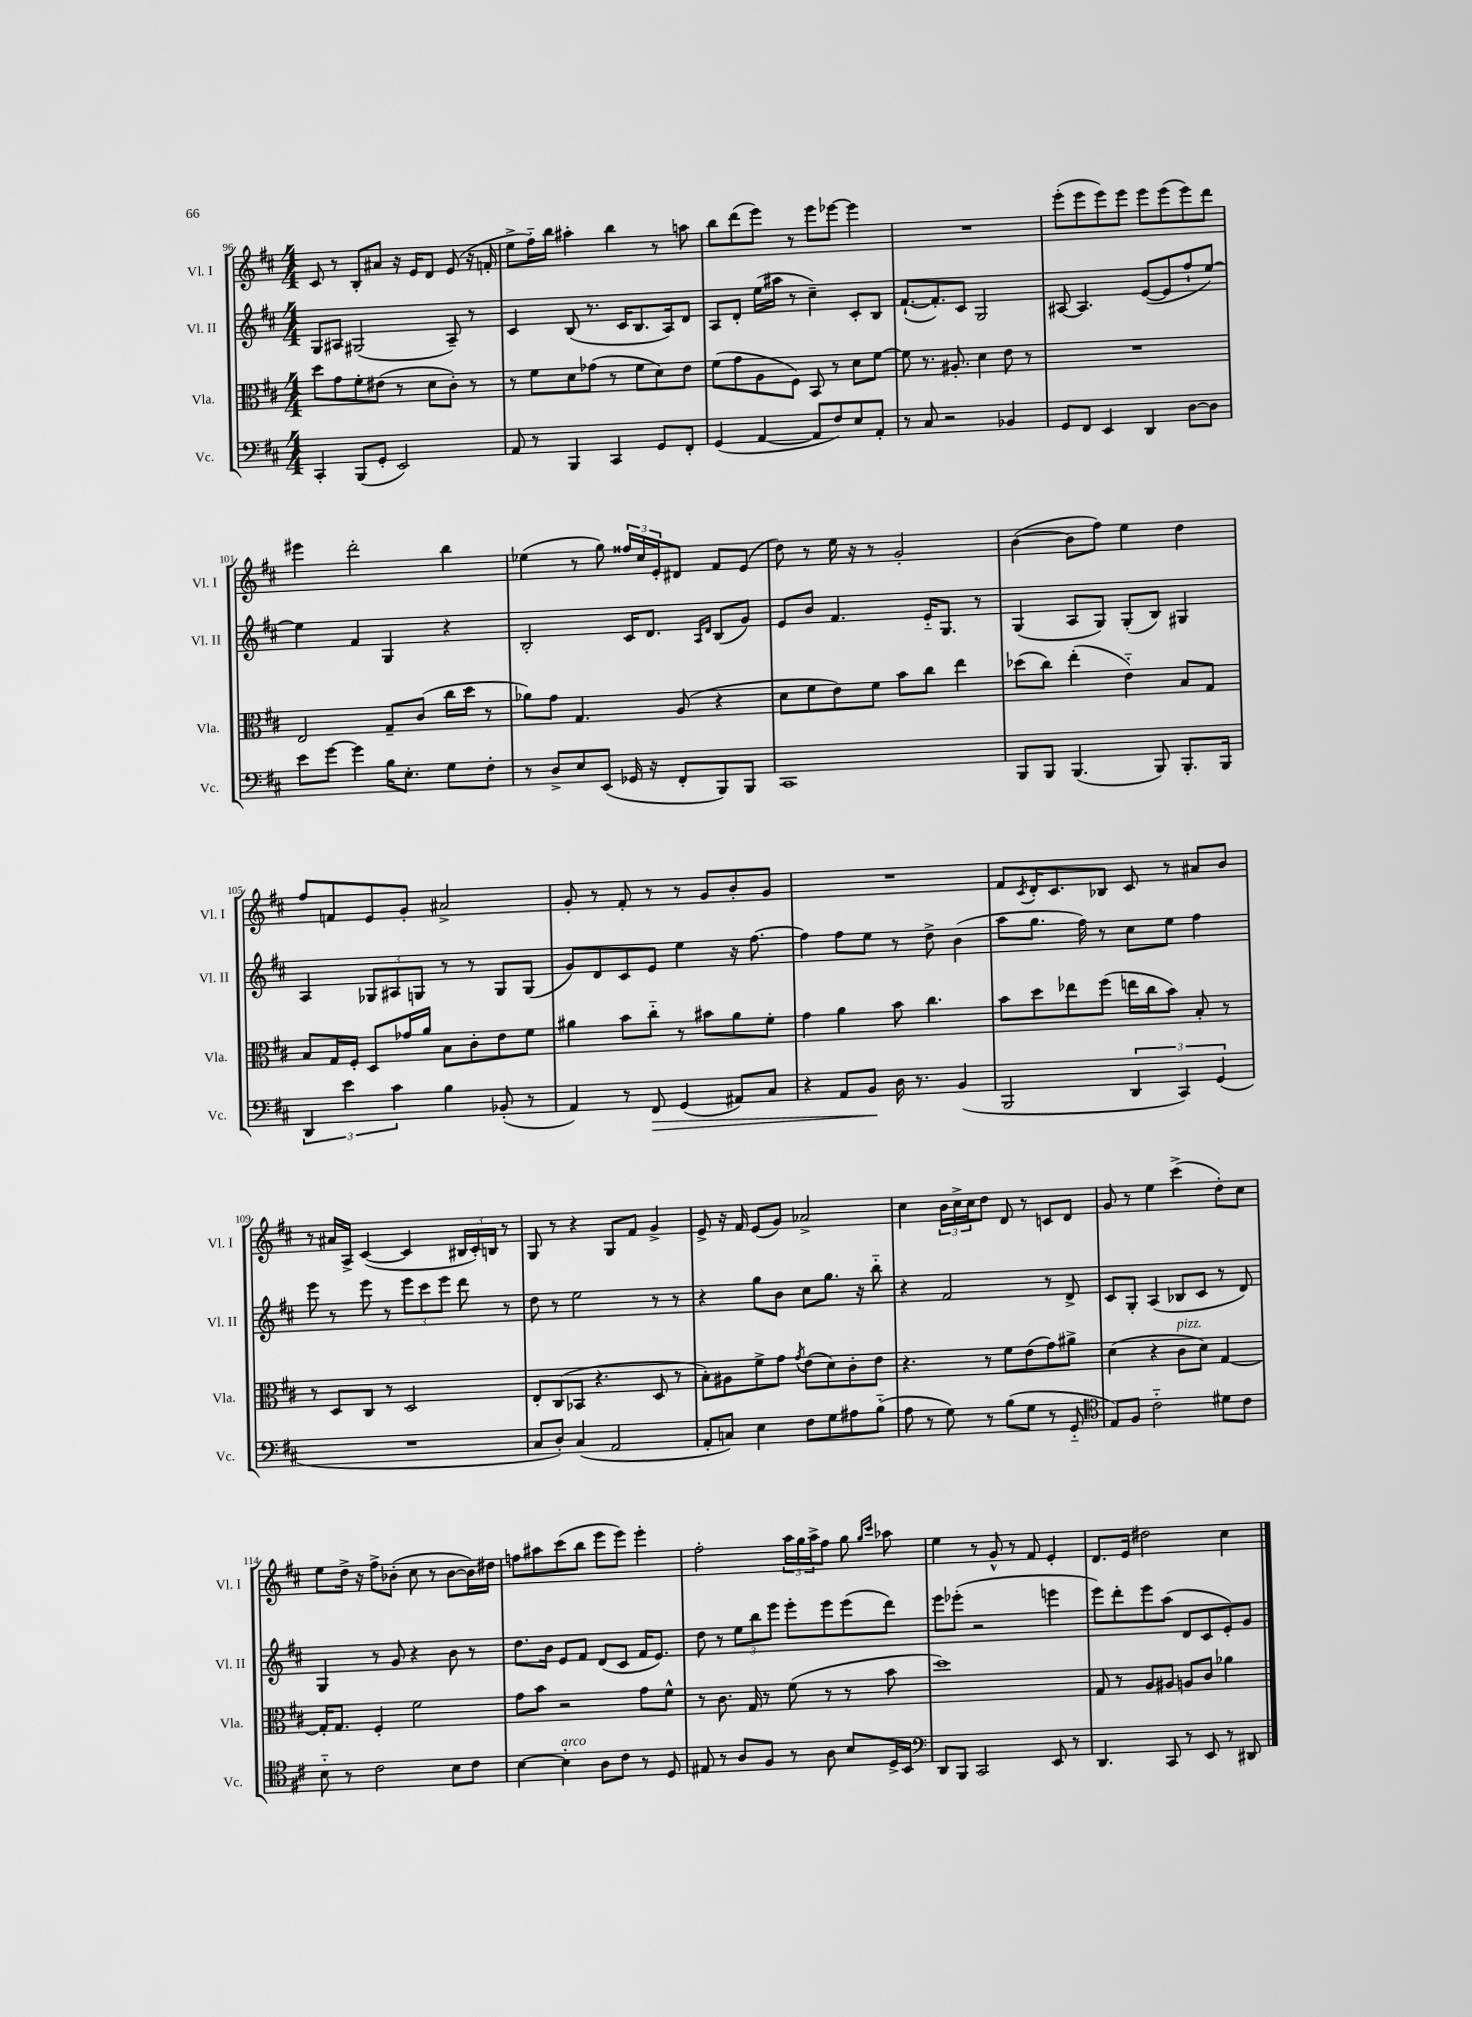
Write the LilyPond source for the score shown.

<<
\new StaffGroup <<
\new Staff = "s0" \with { instrumentName = "Vl. I" shortInstrumentName = "Vl. I" } {
    \clef treble \key d \major \numericTimeSignature \time 4/4
    cis'8 r8 b8-. ais'8 r16 e'16 d'8 e'8( r16 f'16-. |
    e''8-> fis''16-_) b''16 ais''4-. b''4 r8 a''8 |
    b''8 d'''8( e'''8) r8 e'''8 ees'''8~ ees'''4 |
    R1 |
    e'''8-.( e'''8 e'''8) e'''8 e'''8 e'''8( e'''8) d'''8 |
    eis'''4 d'''2-. b''4 |
    ees''4( r8 g''8) \tuplet 3/2 { fisis''16 cis''16 e'16-. } dis'8 fis'8 e'8( |
    d''8) r8 e''16 r16 r8 g'2-. |
    b'4~( b'8 fis''8) e''4 d''4 |
    fis''8 f'8 e'8 g'8-. ais'2-> |
    g'8-. r8 fis'8-. r8 r8 g'8 b'8-. g'8 |
    R1 |
    fis'8 \acciaccatura { cis'8 } d'16-. cis'8. bes8 cis'8 r8 ais'8 b'8 |
    r8 ais'16 a16-> cis'4~( cis'4 \tuplet 3/2 { bis16 cis'16-.) b16 } r8 |
    g8 r8 r4 g8 fis'8 g'4-> |
    e'8-> r16 fis'16 e'8( g'8) aes'2-> |
    cis''4 \tuplet 3/2 { b'16 cis''16-> cis''16 } d''8 d'8 r8 c'8 d'8 |
    g'8 r8 e''4 cis'''4->( d''8-.) cis''8 |
    e''8 d''16-> r16 fis''8-> bes'8-.( cis''8 r8 bes'8~ bes'16) dis''16 |
    f''8 ais''8 cis'''8( b''8 e'''8 e'''8) e'''4-. |
    fis''2-. \tuplet 3/2 { a''16 g''16 a''16-> } fis''8 g''8 \grace { g''16 cis'''16 } aes''8 |
    e''4 r8 g'8-^ r8 fis'8 e'4-. |
    d'8. e'16 dis''2 cis''4 \bar "|." |
}
\new Staff = "s1" \with { instrumentName = "Vl. II" shortInstrumentName = "Vl. II" } {
    \clef treble \key d \major \numericTimeSignature \time 4/4
    g8 ais8 gis2( ais8--) r8 |
    cis'4 b8( r8. cis'16 b8. a16) d'8 |
    a8 d'8-. e''16( ais''16 r8 cis''4--) cis'8-. b8 |
    fis'8.~-!( fis'8.-.) cis'8 g2 |
    ais8~ ais4. e'8~( e'8 fis''8-! e''8~) |
    e''4 fis'4 g4 r4 |
    b2-. cis'16 d'8. \grace { a16 d'16 } b8( g'8) |
    e'8 b'8 fis'4. e'16-_ g8. r8 |
    g4( a8 g8) g8-.( b8) gis4 |
    a4 \tuplet 3/2 { ges8 ais8 g8 } r8 r8 g8 g8( |
    g'8) d'8 cis'8 e'8 e''4 r16 fis''8.~ |
    fis''4 fis''8 e''8 r8 d''8-> b'4( |
    a''8 g''8. fis''16) r8 cis''8 e''8 fis''4 |
    e'''8 r8 e'''8 r8 \tuplet 3/2 { e'''8 cis'''8 e'''8 } d'''8 r8 |
    d''8 r8 e''2 r8 r8 |
    r4 g''8 b'8 cis''8 g''8. r16 b''8-_ |
    r4 fis'2 r8 d'8-> |
    cis'8 g8-. a4( bes8 cis'8 r8 d'8) |
    g4 r8 g'8 r4 b'8 r8 |
    d''8. b'16 e'8 fis'8 d'8( cis'8 fis'16 e'8.) |
    d''8 r8 \tuplet 3/2 { e''8 b''8 e'''8 } e'''8-. e'''8 e'''8( d'''8) |
    e'''8 ees'''8-.( r2 e'''4 |
    e'''8) d'''8-. e'''8 a''8( d'8 cis'8 e'8-.) g'8 \bar "|." |
}
\new Staff = "s2" \with { instrumentName = "Vla." shortInstrumentName = "Vla." } {
    \clef alto \key d \major \numericTimeSignature \time 4/4
    d''8 g'8 fis'8-. eis'8( r8 d'8 cis'8-.) r8 |
    r8 fis'8 d'8 ges'8( r8 fis'8 d'8) e'8 |
    fis'8( g'8 a8 fis8) b,8 r8 d'8 fis'8~ |
    fis'8 r8. ais8.-. d'4 e'8 r8 |
    R1 |
    e2 g8-- cis'8( cis''16 d''16 r8 |
    aes'8) g'8 g4. a8( r4 |
    d'8 fis'8 e'8) fis'8 b'8 cis''8 e''4 |
    des''8( cis''8) e''4-.( e'4-_) b8 g8 |
    b8 g16 fis16-. d8 ges'16 a'16 b8 cis'8-. e'8 fis'8 |
    ais'4 b'8 cis''8-_ r8 bis'8 ais'8 fis'8-. |
    g'4 a'4 b'8 cis''4. |
    b'8 d''8 ees''8 fis''8( e''16 cis''16 b'8) b8-. r8 |
    r8 d8 cis8 r8 d2 |
    e8-. cis8( bes,8 r4. d8 r8 |
    b8-.) ais8 fis'8-> g'8 \acciaccatura { g'8 } e'8( d'8) cis'8-. e'8 |
    r4. r8 fis'8 e'8( g'8) ais'8-> |
    d'4( r4 cis'8^\markup { \italic "pizz." } d'8) g4~ |
    g16-. g8. fis4-. fis'2 |
    g'8 b'8 r2 g'8 fis'8-^ |
    r8 cis'8. g16 r8 fis'8( r8 r8 b'8 |
    d''1) |
    g8 r8 a8 ais8 a8 cis'8 aes'4 \bar "|." |
}
\new Staff = "s3" \with { instrumentName = "Vc." shortInstrumentName = "Vc." } {
    \clef bass \key d \major \numericTimeSignature \time 4/4
    cis,4-. b,,8( g,8-. e,2) |
    a,8 r8 b,,4 cis,4 g,8 fis,8-. |
    g,4( a,4~ a,8 fis8) e8 a,8-. |
    r8 cis8 r2 bes,4 |
    g,8 fis,8 e,4 d,4 d8~ d8 |
    e'8 g'8~ g'4 b16 e8.-. g8 fis8-. |
    r8 d8-> e8 e,8( ges,16 r16 fis,8-. b,,8) b,,8 |
    cis,1 |
    b,,8 b,,8 b,,4.( b,,8) b,,8.-. b,,16 |
    \tuplet 3/2 { d,4 e'4 cis'4 } b4 bes,8-.( r8 |
    a,4) r8 fis,8\> g,4( ais,8) cis8 |
    r4 a,8 b,8\! d16 r8. b,4( |
    b,,2 \tuplet 3/2 { d,4 cis,4) g,4( } |
    R1 |
    cis8 d8-.) cis4( a,2 |
    a,8-. c8) e4 fis8 g8 ais8 b8-_( |
    a8 r8 g8) r8 b8( g8 r8 g,8-_ |
    \clef tenor e8) fis8 cis'2-_ dis'8 cis'8 |
    b8-_ r8 cis'2 b8 cis'8 |
    b4~ b4-.^\markup { \italic "arco" } a8 cis'8 r8 d8 |
    eis8 r8 a8 fis8 r8 a8 b8 d16-> b,16 |
    \clef bass d,8 b,,8 cis,2 e,8 r8 |
    d,4. cis,8 r8 e,8 r8 dis,8 \bar "|." |
}
>>
>>
\layout { \context { \Score currentBarNumber = #96 } }
